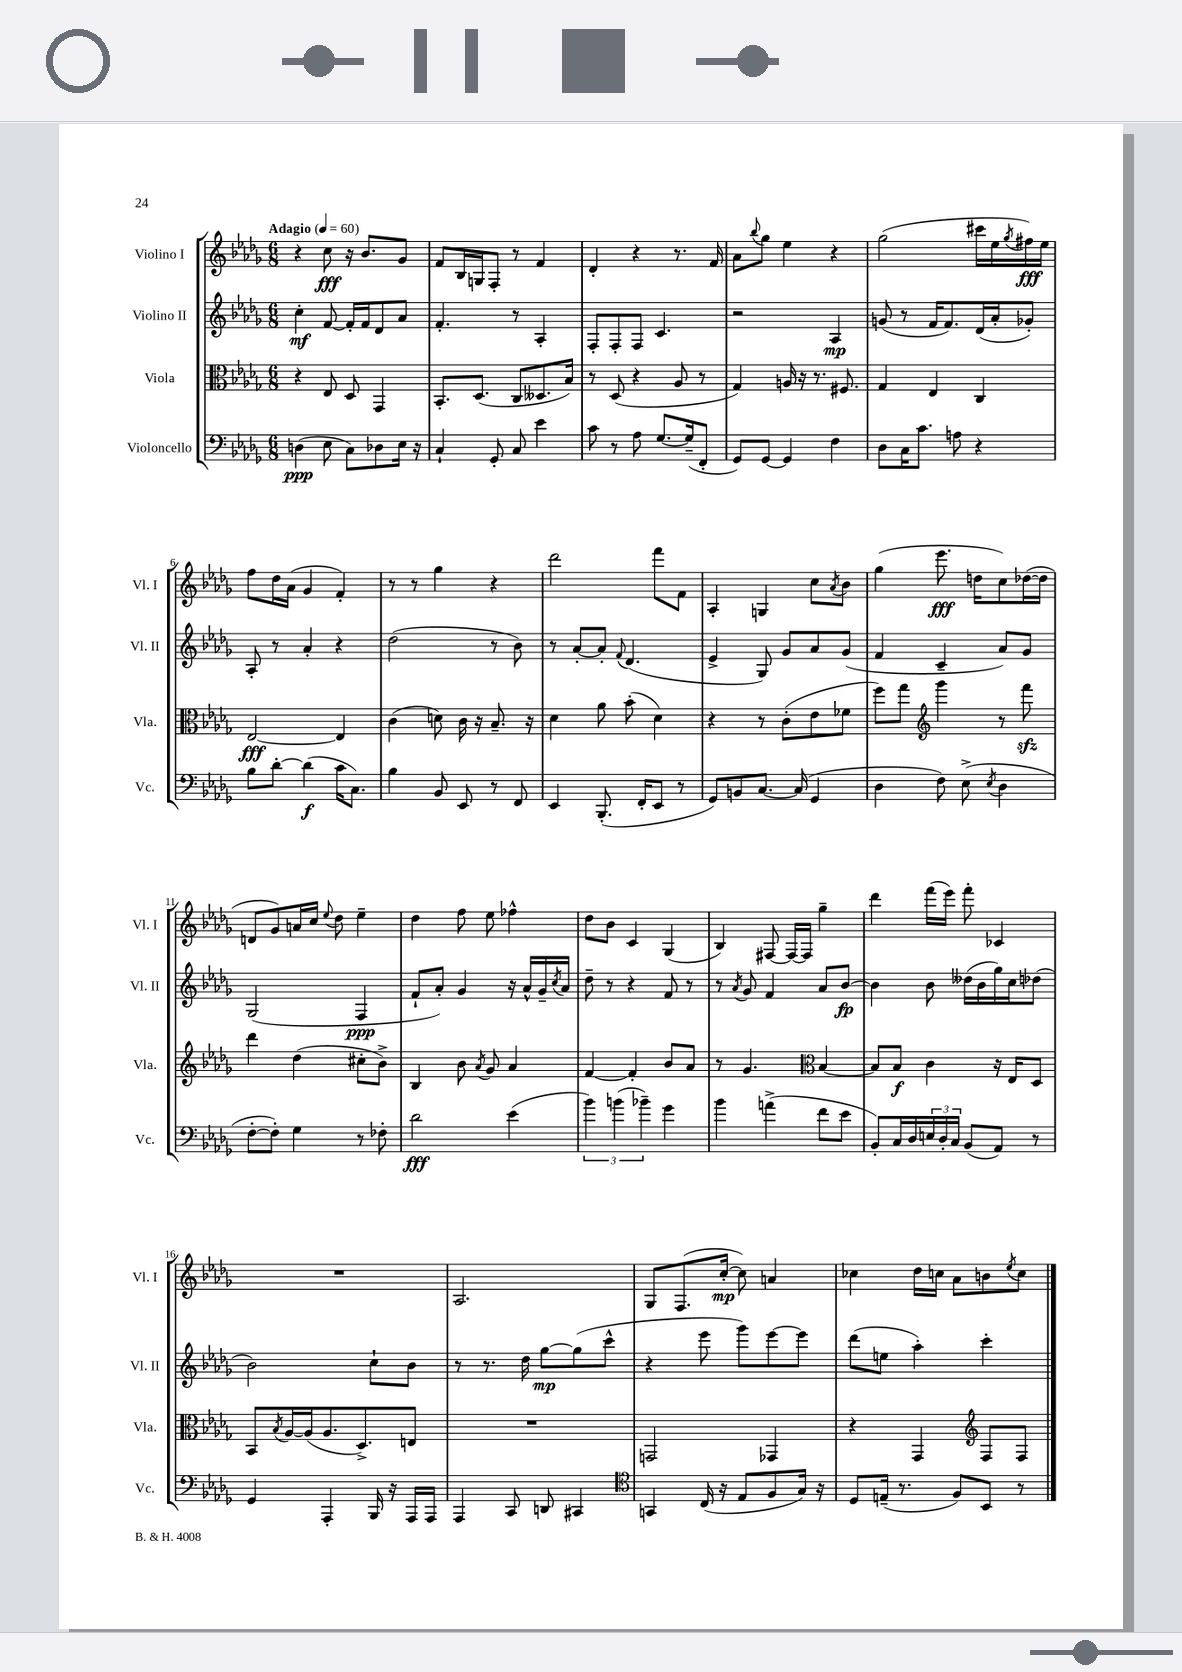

**kern	**dynam	**kern	**dynam	**kern	**dynam	**kern	**dynam
*part4	*part4	*part3	*part3	*part2	*part2	*part1	*part1
*staff4	*staff4	*staff3	*staff3	*staff2	*staff2	*staff1	*staff1
*I"Violoncello	*	*I"Viola	*	*I"Violino II	*	*I"Violino I	*
*I'Vc.	*	*I'Vla.	*	*I'Vl. II	*	*I'Vl. I	*
*clefF4	*	*clefC3	*	*clefG2	*	*clefG2	*
*k[b-e-a-d-g-]	*	*k[b-e-a-d-g-]	*	*k[b-e-a-d-g-]	*	*k[b-e-a-d-g-]	*
*M6/8	*	*M6/8	*	*M6/8	*	*M6/8	*
*MM60	*	*MM60	*	*MM60	*	*MM60	*
=1	=1	=1	=1	=1	=1	=1	=1
!	!	!	!	!	!	!LO:TX:a:B:t=Adagio	!
(4Dn\	ppp	4r	.	4cc'\	mf	4r	.
8E-\	.	8E-/	.	[8f/	.	8cc\	fff
8C\L)	.	8D-/	.	16f'/LL]	.	16r	.
.	.	.	.	16f/J	.	8.b-/L	.
8D-X\	.	4GG-/	.	8d-/	.	.	.
16E-\Jk	.	.	.	8a-/J	.	8g-/J	.
16r	.	.	.	.	.	.	.
=2	=2	=2	=2	=2	=2	=2	=2
4C`/	.	8.BB-'/L	.	4.f'/	.	8f/L	.
.	.	.	.	.	.	16B-/L	.
.	.	(8.D-/J	.	.	.	16Gn/J	.
8GG-'/	.	.	.	.	.	8F'/J	.
8C/	.	8C/L	.	8r	.	8r	.
4e-\	.	8.D--X/	.	4A-'/	.	4f/	.
.	.	16B-/Jk)	.	.	.	.	.
=3	=3	=3	=3	=3	=3	=3	=3
8c\	.	8r	.	8F'/L	.	4d-'/	.
8r	.	(8D-/	.	8F'/	.	.	.
8A-\	.	4r	.	8F/J	.	4r	.
[8.G-/L	.	.	.	4.c/	.	.	.
.	.	8A-/	.	.	.	8.r	.
(16G-~/k]	.	.	.	.	.	.	.
8FF'/J	.	8r	.	.	.	.	.
.	.	.	.	.	.	16f/	.
=4	=4	=4	=4	=4	=4	=4	=4
8GG-/L)	.	4G-/)	.	2r	.	8a-\L	.
.	.	.	.	.	.	8qqbb-/	.
[8GG-/J	.	.	.	.	.	8gg-\J	.
4GG-/]	.	16An/	.	.	.	4ee-\	.
.	.	16r	.	.	.	.	.
.	.	8.r	.	.	.	.	.
4F\	.	.	.	4A-/	mp	4r	.
.	.	8.F#X/	.	.	.	.	.
=5	=5	=5	=5	=5	=5	=5	=5
8D-\L	.	4G-/	.	(8gn/	.	(2gg-\	.
16C\K	.	.	.	8r	.	.	.
8.c\J	.	.	.	.	.	.	.
.	.	4E-/	.	16f/KL	.	.	.
.	.	.	.	8.f/)	.	.	.
8An\	.	.	.	.	.	.	.
4r	.	4C/	.	(16d-/L	.	16ccc#X\LL	.
.	.	.	.	16a-'/J	.	16ee-\	.
.	.	.	.	.	.	8qgg-/	.
.	.	.	.	8g-X'/J)	.	16ff#X\)	fff
.	.	.	.	.	.	16ee-\JJ	.
!!LO:LB:g=z
=6	=6	=6	=6	=6	=6	=6	=6
8B-\L	.	[2E-/	fff	8A-'/	.	8ff\L	.
[8d-'\J	.	.	.	8r	.	16dd-\L	.
.	.	.	.	.	.	(16a-\JJ	.
(4d-\]	f	.	.	4a-'/	.	4g-/	.
16c\KL	.	4E-/]	.	4r	.	4f'/)	.
8.C\J)	.	.	.	.	.	.	.
=7	=7	=7	=7	=7	=7	=7	=7
4B-\	.	(4c\	.	(2dd-\	.	8r	.
.	.	.	.	.	.	8r	.
8BB-/	.	8dn\)	.	.	.	4gg-\	.
8EE-/	.	16c\	.	.	.	.	.
.	.	16r	.	.	.	.	.
8r	.	8.B-~/	.	8r	.	4r	.
8FF/	.	.	.	8b-\)	.	.	.
.	.	16r	.	.	.	.	.
=8	=8	=8	=8	=8	=8	=8	=8
4EE-/	.	4d-\	.	8r	.	2ddd-\	.
.	.	.	.	[8a-'/L	.	.	.
(8.BBB-'/	.	8a-\	.	8a-'/J]	.	.	.
.	.	.	.	8qqf/	.	.	.
.	.	(8b-'\	.	(4.d-/	.	.	.
16FF'/KL	.	.	.	.	.	.	.
8EE-/J	.	4d-\)	.	.	.	8fff\L	.
8r	.	.	.	.	.	8f\J	.
=9	=9	=9	=9	=9	=9	=9	=9
8GG-/L)	.	4r	.	4e-^/	.	4A-'/	.
8BBn/	.	.	.	.	.	.	.
[8.C/J	.	8r	.	8G-/)	.	4Gn/	.
.	.	(8c'\L	.	8g-/L	.	.	.
(16C/]	.	.	.	.	.	.	.
4GG-/	.	8e-\	.	8a-/	.	8cc\L	.
.	.	.	.	.	.	8qa-/	.
.	.	8f-X\J	.	(8g-/J	.	8b-\J	.
=10	=10	=10	=10	=10	=10	=10	=10
4D-\	.	8ff\L)	.	4f/	.	(4gg-\	.
.	.	8gg-\J	.	.	.	.	.
*	*	*clefG2	*	*	*	*	*
8F\)	.	4ggg-\	.	4c~/	.	8.eee-\	fff
(8E-^\	.	.	.	.	.	.	.
.	.	.	.	.	.	16ddn\KL	.
8qE-/	.	.	.	.	.	.	.
4D-\	.	8r	.	8a-/L)	.	8cc\)	.
.	.	8fffzz\	.	8g-/J	.	([16dd-X\L	.
.	.	.	.	.	.	16dd-\JJ]	.
!!LO:LB:g=z
=11	=11	=11	=11	=11	=11	=11	=11
[8F'\L	.	4ddd-\	.	(2G-/	.	8dn/L	.
8F'\J])	.	.	.	.	.	8g-/)	.
4G-\	.	(4dd-\	.	.	.	16an/L	.
.	.	.	.	.	.	16cc/JJ	.
.	.	.	.	.	.	8qqee-/	.
.	.	.	.	.	.	8dd-\	.
8r	.	8cc#X'\L	.	4F/	ppp	4ee-~\	.
8F-X'\	.	8b-^\J)	.	.	.	.	.
=12	=12	=12	=12	=12	=12	=12	=12
2d-\	fff	4B-/	.	8f`/L	.	4dd-\	.
.	.	.	.	8a-'/J)	.	.	.
.	.	8b-\	.	4g-/	.	8ff\	.
.	.	8qa-/	.	.	.	.	.
.	.	8g-/	.	.	.	8ee-\	.
(4e-\	.	4a-/	.	16r	.	4ff-X^^\	.
.	.	.	.	16a-^^/LL	.	.	.
.	.	.	.	16g-~/	.	.	.
.	.	.	.	8qcc/	.	.	.
.	.	.	.	16a-/JJ	.	.	.
=13	=13	=13	=13	=13	=13	=13	=13
6b-\)	.	[4f/	.	8dd-~\	.	8dd-\L	.
.	.	.	.	8r	.	8b-\J	.
(6bn\	.	.	.	.	.	.	.
.	.	4f'/]	.	4r	.	4c/	.
6b-X~\)	.	.	.	.	.	.	.
4g-\	.	8b-/L	.	8f/	.	(4G-/	.
.	.	8a-/J	.	8r	.	.	.
=14	=14	=14	=14	=14	=14	=14	=14
4b-\	.	8r	.	8r	.	4B-/)	.
.	.	.	.	8qa-/	.	.	.
.	.	4.g-/	.	8g-/	.	.	.
(4an^\	.	.	.	4f/	.	[8F#X/	.
.	.	.	.	.	.	16F#/LL_	.
.	.	.	.	.	.	16F#/JJ]	.
*	*	*clefC3	*	*	*	*	*
8f\L	.	[4B-/	.	8a-/L	.	4gg-~\	.
8e-\J	.	.	.	[8b-/J	fp	.	.
=15	=15	=15	=15	=15	=15	=15	=15
8BB-'/L)	.	8B-/L]	.	4b-\]	.	4ddd-\	.
16C/L	.	8B-/J	f	.	.	.	.
16D-/	.	.	.	.	.	.	.
24En/	.	4c\	.	8b-\	.	(16fff\LL	.
24D-'/	.	.	.	.	.	.	.
.	.	.	.	.	.	16eee-\JJ)	.
24C/JJ	.	.	.	.	.	.	.
(8BB-/L	.	.	.	(16dd--X\LL	.	8fff'\	.
.	.	.	.	16b-\	.	.	.
8AA-/J)	.	16r	.	16gg-\)	.	4c-X/	.
.	.	16E-/KL	.	16cc\J	.	.	.
8r	.	8D-/J	.	(8dd-X\J	.	.	.
!!LO:LB:g=z
=16	=16	=16	=16	=16	=16	=16	=16
4GG-/	.	8BB-/L	.	2b-\)	.	2.r	.
.	.	8qB-/	.	.	.	.	.
.	.	[16A-/L	.	.	.	.	.
.	.	(16A-/J]	.	.	.	.	.
4AAA-'/	.	8.A-/	.	.	.	.	.
.	.	8.D-^/)	.	.	.	.	.
16BBB-/	.	.	.	8cc`\L	.	.	.
16r	.	.	.	.	.	.	.
16AAA-/LL	.	8En/J	.	8b-\J	.	.	.
16AAA-/JJ	.	.	.	.	.	.	.
=17	=17	=17	=17	=17	=17	=17	=17
4AAA-/	.	2.r	.	8r	.	2.A-/	.
.	.	.	.	8.r	.	.	.
8CC/	.	.	.	.	.	.	.
.	.	.	.	16dd-\	.	.	.
8DDn/	.	.	.	[8gg-\L	mp	.	.
4CC#X/	.	.	.	(8gg-\]	.	.	.
.	.	.	.	8ccc^^\J	.	.	.
=18	=18	=18	=18	=18	=18	=18	=18
*clefC4	*	*	*	*	*	*	*
4GGn/	.	2GGn/	.	4r	.	8G-/L	.
.	.	.	.	.	.	(8.F/	.
(16C/	.	.	.	8eee-\	.	.	.
16r	.	.	.	.	.	[16cc'/Jk	mp
8E-/L	.	.	.	8ggg-\L)	.	8cc\])	.
8F/	.	4GG-X/	.	[8eee-\	.	4an/	.
16G-/Jk)	.	.	.	8eee-\J]	.	.	.
16r	.	.	.	.	.	.	.
=19	=19	=19	=19	=19	=19	=19	=19
8D-/L	.	4r	.	(8ddd-\L	.	4cc-X\	.
(16En~/Jk	.	.	.	8een\J	.	.	.
8.r	.	.	.	.	.	.	.
.	.	4GG-/	.	4aa-'\)	.	16dd-\LL	.
.	.	.	.	.	.	16ccn\JJ	.
8F/L)	.	.	.	.	.	8a-\L	.
*	*	*clefG2	*	*	*	*	*
8BB-/J	.	8F/L	.	4ccc'\	.	8bn\	.
.	.	.	.	.	.	8qee-/	.
8r	.	8F/J	.	.	.	8cc\J	.
==	==	==	==	==	==	==	==
*-	*-	*-	*-	*-	*-	*-	*-
